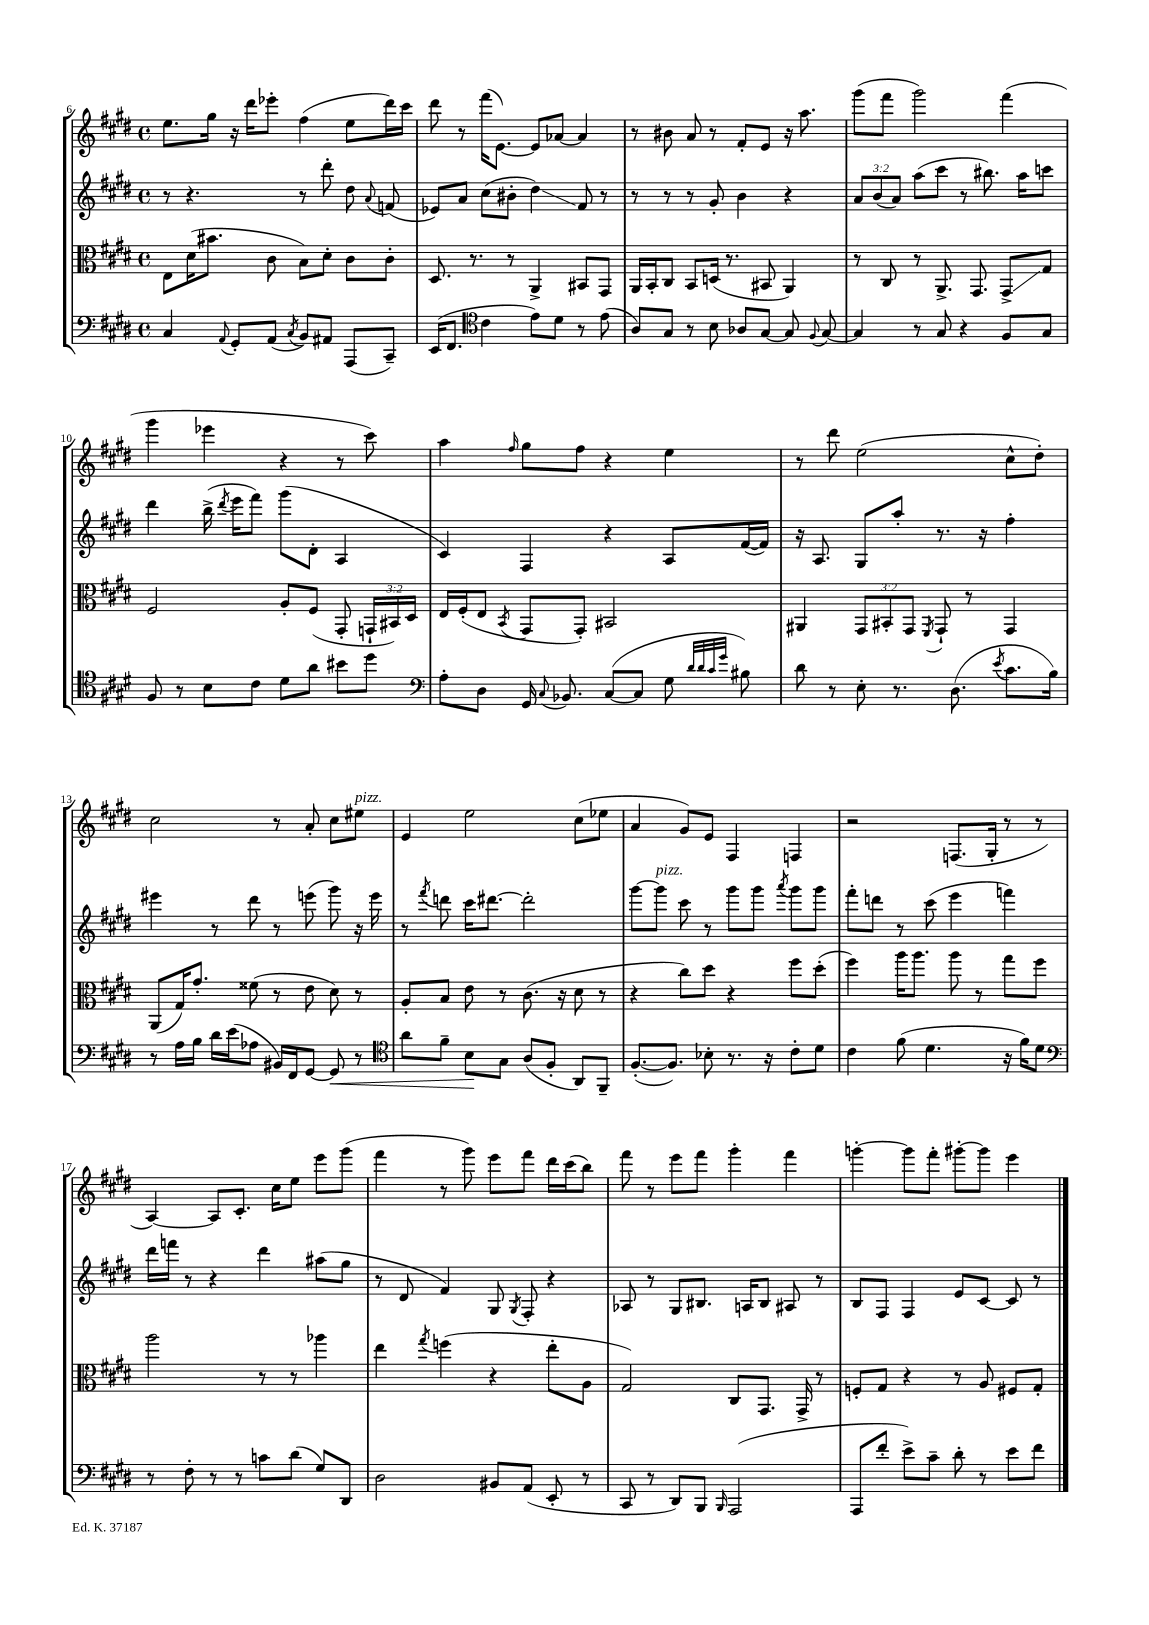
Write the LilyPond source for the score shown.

<<
\new StaffGroup <<
\new Staff = "s0" {
    \clef treble \key e \major \defaultTimeSignature \time 4/4
    \autoBeamOff e''8.[ gis''16] r16 dis'''16[ ees'''8]-. fis''4( e''8[ dis'''16) cis'''16] |
    dis'''8 r8 fis'''16[( e'8.]~) e'8[ aes'8]~ aes'4 |
    r8 bis'8 a'8 r8 fis'8[-. e'8] r16 a''8. |
    gis'''8[( fis'''8] gis'''2) fis'''4( |
    gis'''4 ees'''4 r4 r8 cis'''8) |
    a''4 \grace { fis''16 } gis''8[ fis''8] r4 e''4 |
    r8 dis'''8 e''2( cis''8[-^ dis''8]-.) |
    cis''2 r8 a'8-. cis''8[ eis''8]^\markup { \italic "pizz." } |
    e'4 e''2 cis''8[( ees''8] |
    a'4 gis'8[) e'8] fis4 f4 |
    r2 f8.[( gis16]-. r8 r8 |
    a4~) a8[ cis'8.]-. cis''16[ e''8] e'''8[ gis'''8]( |
    fis'''4 r8 gis'''8) e'''8[ fis'''8] dis'''16[ cis'''16( b''8]) |
    fis'''8 r8 e'''8[ fis'''8] gis'''4-. fis'''4 |
    g'''4~-. g'''8[ fis'''8]-. gis'''8[~-. gis'''8] e'''4 \bar "|." |
}
\new Staff = "s1" {
    \clef treble \key e \major \defaultTimeSignature \time 4/4 \override Staff.TupletNumber.text = #tuplet-number::calc-fraction-text
    \autoBeamOff r8 r4. r8 dis'''8-. dis''8 \appoggiatura { a'8 } f'8( |
    ees'8[) a'8] cis''8[( bis'8]-. dis''4\glissando) fis'8 r8 |
    r8 r8 r8 gis'8-. b'4 r4 |
    \tuplet 3/2 { a'8[ b'8( a'8]) } a''8[( cis'''8] r8 bis''8.) a''16[ c'''8] |
    dis'''4 b''16->( \acciaccatura { dis'''8 } e'''16[ fis'''8]) gis'''8[( dis'8]-. a4 |
    cis'4) fis4 r4 a8[ fis'16~( fis'16]) |
    r16 a8. gis8[ a''8]-. r8. r16 fis''4-. |
    eis'''4 r8 dis'''8 r8 e'''8( gis'''8) r16 e'''16 |
    r8 \acciaccatura { fis'''8 } d'''8 cis'''16[ dis'''8.]~ dis'''2-. |
    gis'''8[~ gis'''8]^\markup { \italic "pizz." } cis'''8 r8 gis'''8[ gis'''8] \acciaccatura { a'''8 } gis'''8[ gis'''8] |
    fis'''8[-. d'''8] r8 cis'''8( e'''4 f'''4) |
    dis'''16[ f'''16] r8 r4 dis'''4 ais''8[( gis''8] |
    r8 dis'8 fis'4) gis8 \acciaccatura { gis8 } fis8-. r4 |
    aes8 r8 gis8[ bis8.] a16[ bis8] ais8 r8 |
    b8[ fis8] fis4 e'8[ cis'8]~ cis'8 r8 \bar "|." |
}
\new Staff = "s2" {
    \clef alto \key e \major \defaultTimeSignature \time 4/4 \override Staff.TupletNumber.text = #tuplet-number::calc-fraction-text
    \autoBeamOff e8[ dis'16( bis'8.] cis'8 b8[) dis'8]-. cis'8[ cis'8]-. |
    dis8. r8. r8 a,4-> bis,8[ gis,8] |
    a,16[ b,16-. cis8] b,8[ d16]( r8. bis,8 a,4) |
    r8 cis8 r8 a,8.-> gis,8. gis,8[->\glissando gis8] |
    fis2 a8[-. fis8]( gis,8-. \tuplet 3/2 { g,16[-! bis,16) dis16] } |
    e16[ fis16-.( e8] \acciaccatura { b,8 } gis,8[ gis,8]-.) bis,2 |
    ais,4 \tuplet 3/2 { gis,8[ bis,8-. gis,8] } \acciaccatura { fis,8 } gis,8-! r8 gis,4 |
    a,8[( gis16) gis'8.]-. fisis'8( r8 e'8 dis'8) r8 |
    a8[-. b8] e'8 r8 cis'8.( r16 dis'8 r8 |
    r4 cis''8[) dis''8] r4 fis''8[ dis''8]-.( |
    fis''4) a''16[ a''8.] a''8 r8 gis''8[ fis''8] |
    a''2 r8 r8 aes''4 |
    e''4 \acciaccatura { gis''8 } f''4( r4 e''8[-. a8] |
    gis2) cis8[ gis,8.] gis,16-> r8 |
    f8[-. gis8] r4 r8 a8 fis8[ gis8]-. \bar "|." |
}
\new Staff = "s3" {
    \clef bass \key e \major \defaultTimeSignature \time 4/4
    \autoBeamOff cis4 \appoggiatura { a,8 } gis,8[-. a,8]( \acciaccatura { cis8 } b,8[) ais,8] a,,8[( cis,8]--) |
    e,16[( fis,8.] \clef tenor cis'4 e'8[) dis'8] r8 e'8( |
    a8[) gis8] r8 b8 aes8[ gis8]~ gis8 \appoggiatura { fis8 } gis8~ |
    gis4 r8 gis8 r4 fis8[ gis8] |
    fis8 r8 b8[ cis'8] dis'8[ a'8] bis'8[ dis''8] |
    \clef bass a8[-. dis8] gis,16 \appoggiatura { cis8 } bes,8. cis8[~( cis8] gis8 \grace { dis'32[ dis'32 cis'32 gis'32] } bis8) |
    dis'8 r8 e8-. r8. dis8.( \acciaccatura { e'8 } cis'8.[ b16]) |
    r8 a16[ b16] dis'16[ e'16( aes8] bis,16[) fis,16 gis,8]~ gis,8\< r8 |
    \clef tenor a'8[ fis'8]-- b8[\! gis8] a8[( fis8]-. a,8[) fis,8]-- |
    fis8.[~-.( fis8.]) bes8-. r8. r16 cis'8[-. dis'8] |
    cis'4 fis'8( dis'4. r16 fis'16[) dis'8] |
    \clef bass r8 fis8-. r8 r8 c'8[ dis'8]( gis8[) dis,8] |
    dis2 bis,8[ a,8]( e,8-. r8 |
    cis,8 r8 dis,8[) b,,8] \grace { b,,16 } a,,2( |
    a,,8[ fis'8]-. e'8[->) cis'8]-- dis'8-. r8 e'8[ fis'8] \bar "|." |
}
>>
>>
\layout { \context { \Score currentBarNumber = #6 } }
